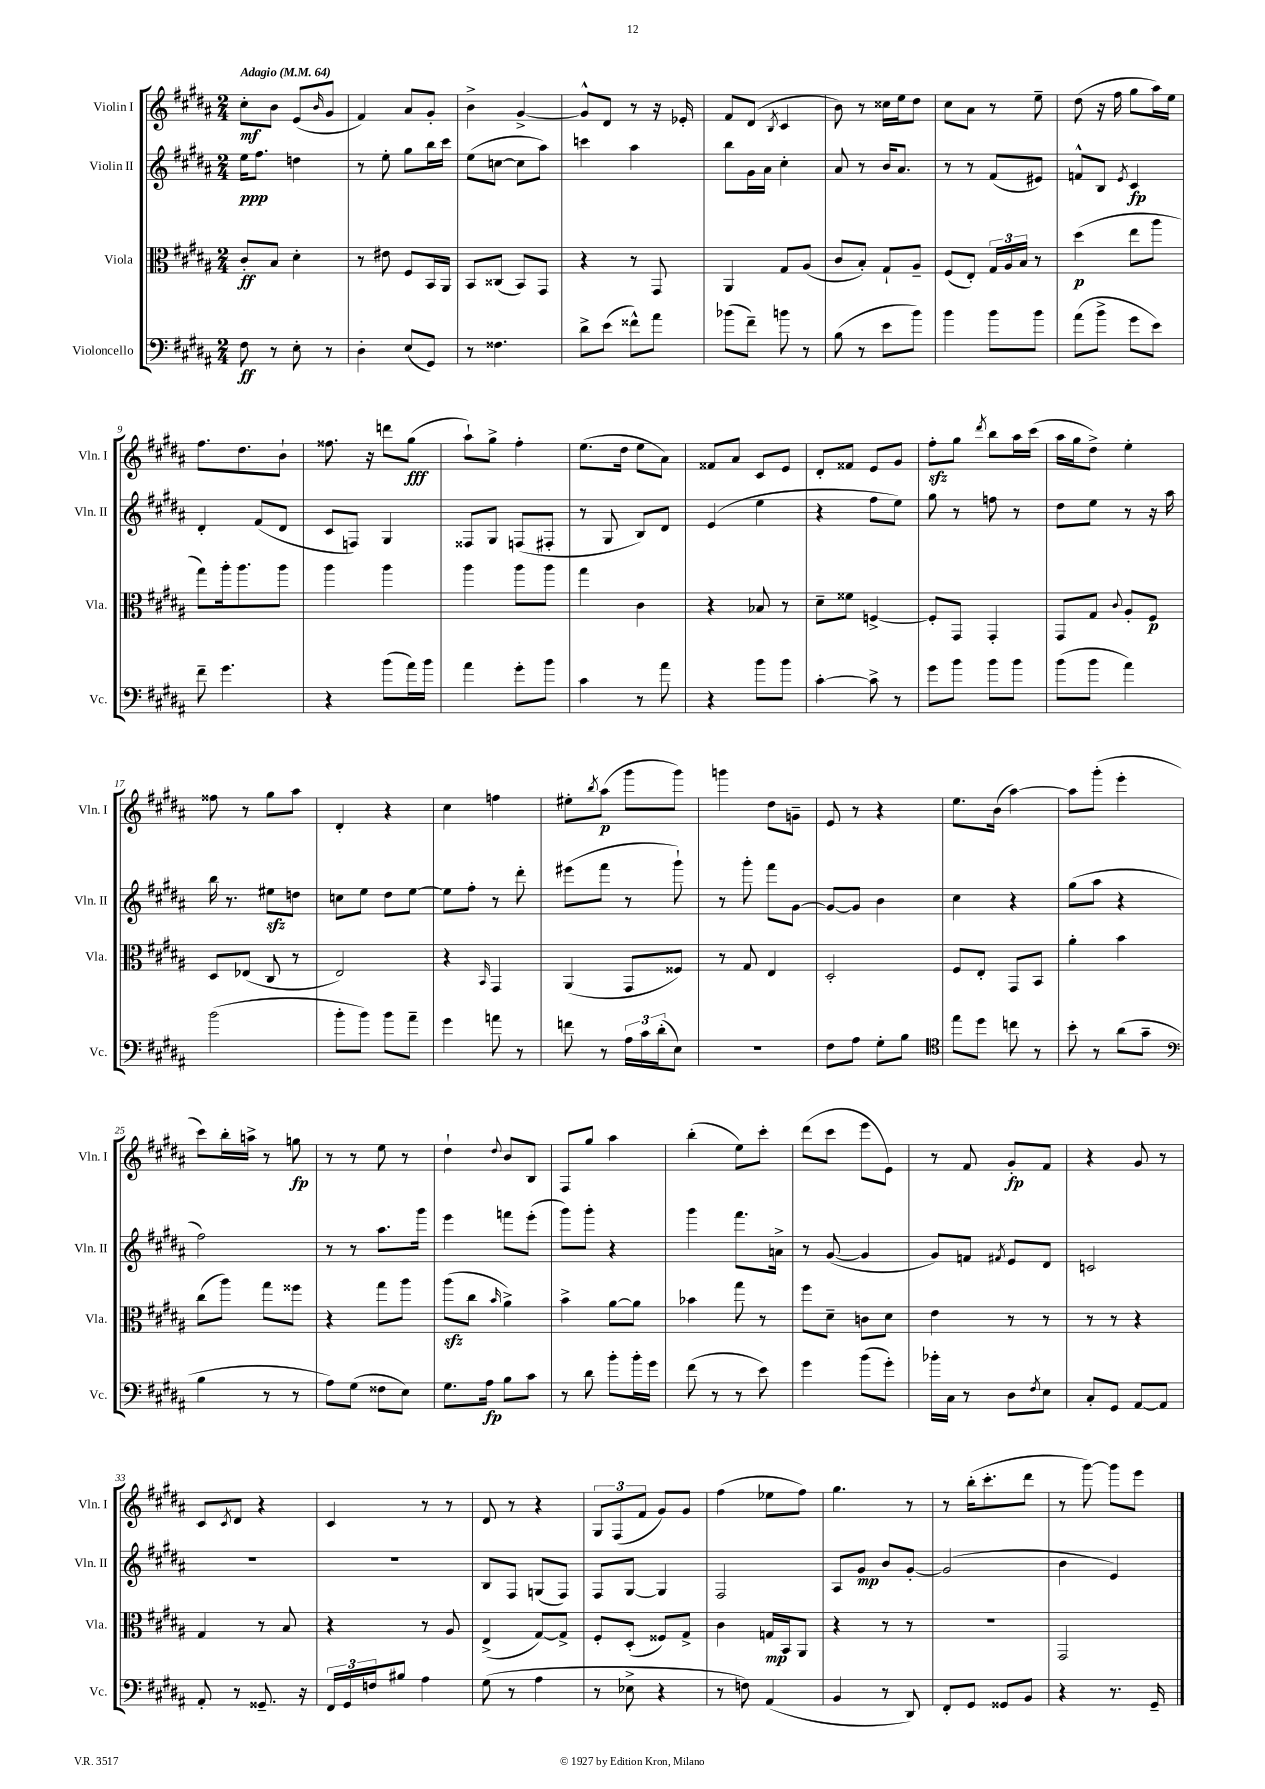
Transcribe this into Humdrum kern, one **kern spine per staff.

**kern	**dynam	**kern	**dynam	**kern	**dynam	**kern	**dynam
*part4	*part4	*part3	*part3	*part2	*part2	*part1	*part1
*staff4	*staff4	*staff3	*staff3	*staff2	*staff2	*staff1	*staff1
*I"Violoncello	*	*I"Viola	*	*I"Violin II	*	*I"Violin I	*
*I'Vc.	*	*I'Vla.	*	*I'Vln. II	*	*I'Vln. I	*
*clefF4	*	*clefC3	*	*clefG2	*	*clefG2	*
*k[f#c#g#d#a#]	*	*k[f#c#g#d#a#]	*	*k[f#c#g#d#a#]	*	*k[f#c#g#d#a#]	*
*M2/4	*	*M2/4	*	*M2/4	*	*M2/4	*
*MM64	*	*MM64	*	*MM64	*	*MM64	*
=1	=1	=1	=1	=1	=1	=1	=1
!	!	!	!	!	!	!LO:TX:a:B:t=Adagio	!
8F#\	ff	8c#'/L	ff	16ee\KL	ppp	8cc#'\L	mf
.	.	.	.	8.ff#\J	.	.	.
8r	.	8B/J	.	.	.	8b\J	.
8E'\	.	4d#'\	.	4ddn\	.	(8e/L	.
.	.	.	.	.	.	16qqb/	.
8r	.	.	.	.	.	8g#/J	.
=2	=2	=2	=2	=2	=2	=2	=2
4D#'\	.	8r	.	8r	.	4f#/)	.
.	.	8e#X\	.	8ee'\	.	.	.
(8E/L	.	8F#/L	.	8gg#\L	.	8a#/L	.
8GG#/J)	.	16BB/L	.	16bb\L	.	8g#'/J	.
.	.	16AA#/JJ	.	16ccc#\JJ	.	.	.
=3	=3	=3	=3	=3	=3	=3	=3
8r	.	8BB/L	.	(8ee\L	.	4b^\	.
4.F##X\	.	(8C##X/J	.	[8ccn\J	.	.	.
.	.	8BB/L)	.	8cc\L]	.	[4g#^/	.
.	.	8GG#/J	.	8aa#\J)	.	.	.
=4	=4	=4	=4	=4	=4	=4	=4
8d#^\L	.	4r	.	4cccn\	.	8g#^^/L]	.
(8e\J	.	.	.	.	.	8d#/J	.
8f##X^^\L)	.	8r	.	4aa#\	.	8r	.
8a#\J	.	8GG#/	.	.	.	16r	.
.	.	.	.	.	.	16e-X'/	.
=5	=5	=5	=5	=5	=5	=5	=5
(8b-X\L	.	4AA#/	.	8bb\L	.	8f#/L	.
8f#~\J)	.	.	.	16g#\L	.	(8d#/J	.
.	.	.	.	16a#\JJ	.	.	.
.	.	.	.	.	.	8qB/	.
8bn\	.	8G#/L	.	4cc#'\	.	4c#/	.
8r	.	(8A#/J	.	.	.	.	.
=6	=6	=6	=6	=6	=6	=6	=6
(8B\	.	8c#/L	.	8a#/	.	8b\)	.
8r	.	8B'/J)	.	8r	.	8r	.
8e\L	.	8G#`/L	.	16b/KL	.	16cc##X\LL	.
.	.	.	.	8.a#/J	.	16ee\J	.
8b\J)	.	8A#~/J	.	.	.	8dd#\J	.
=7	=7	=7	=7	=7	=7	=7	=7
4b\	.	(8F#/L	.	8r	.	8cc#\L	.
.	.	8E'/J)	.	8r	.	8a#\J	.
8b\L	.	24G#/LL	.	(8f#/L	.	8r	.
.	.	24A#/	.	.	.	.	.
.	.	24B/JJ	.	.	.	.	.
8b\J	.	8r	.	8e#X/J)	.	8ee~\	.
=8	=8	=8	=8	=8	=8	=8	=8
(8a#\L	.	(4dd#\	p	8fn^^/L	.	(8dd#\	.
8b^\J	.	.	.	8B/J	.	16r	.
.	.	.	.	.	.	16ff#\	.
.	.	.	.	8qe/	.	.	.
8g#\L	.	8ee\L	.	4c#/	fp	8gg#\L	.
8e\J)	.	8aa#\J	.	.	.	16aa#\L)	.
.	.	.	.	.	.	16ee\JJ	.
!!LO:LB:g=z
=9	=9	=9	=9	=9	=9	=9	=9
8f#~\	.	8gg#\L)	.	4d#'/	.	8.ff#\L	.
4.g#\	.	16aa#'\k	.	.	.	.	.
.	.	8.aa#\	.	.	.	8.dd#\	.
.	.	.	.	(8f#/L	.	.	.
.	.	8aa#\J	.	8d#/J	.	8b`\J	.
=10	=10	=10	=10	=10	=10	=10	=10
4r	.	4aa#\	.	8c#/L	.	8.ff##X\	.
.	.	.	.	8Fn/J)	.	.	.
.	.	.	.	.	.	16r	.
(8b\L	.	4aa#\	.	4G#/	.	8dddn\L	.
16a#\L)	.	.	.	.	.	(8gg#\J	fff
16b\JJ	.	.	.	.	.	.	.
=11	=11	=11	=11	=11	=11	=11	=11
4a#\	.	4aa#\	.	8F##X/L	.	8aa#`\L)	.
.	.	.	.	8G#/J	.	8gg#^\J	.
8g#'\L	.	8aa#\L	.	(8Fn/L	.	4ff#'\	.
8b\J	.	8aa#\J	.	8F#X'/J	.	.	.
=12	=12	=12	=12	=12	=12	=12	=12
4c#\	.	4gg#\	.	8r	.	(8.ee\L	.
.	.	.	.	8G#/	.	.	.
.	.	.	.	.	.	16dd#\Jk	.
8r	.	4c#\	.	8B/L)	.	8ee\L	.
8a#\	.	.	.	8d#/J	.	8a#\J)	.
=13	=13	=13	=13	=13	=13	=13	=13
4r	.	4r	.	(4e/	.	8f##X/L	.
.	.	.	.	.	.	8a#/J	.
8b\L	.	8B-X/	.	4ee\	.	8c#/L	.
8b\J	.	8r	.	.	.	8e/J	.
=14	=14	=14	=14	=14	=14	=14	=14
[4c#'\	.	8d#~\L	.	4r	.	8d#'/L	.
.	.	8f##X\J	.	.	.	8f##X/J	.
8c#^\]	.	[4Fn^/	.	8ff#\L	.	8e/L	.
8r	.	.	.	8ee\J)	.	8g#/J	.
=15	=15	=15	=15	=15	=15	=15	=15
8g#\L	.	8F'/L]	.	8gg#\	.	8ff#zz'\L	.
8b\J	.	8GG#/J	.	8r	.	8gg#\J	.
.	.	.	.	.	.	8qddd#/	.
8b\L	.	4GG#'/	.	8ffn\	.	8bb\L	.
8b\J	.	.	.	8r	.	16aa#\L	.
.	.	.	.	.	.	(16ccc#\JJ	.
=16	=16	=16	=16	=16	=16	=16	=16
(8b\L	.	8GG#/L	.	8dd#\L	.	16aa#\LL	.
.	.	.	.	.	.	16gg#\J	.
8b\J	.	8G#/J	.	8ee\J	.	8dd#^\J)	.
.	.	8qqc#/	.	.	.	.	.
4a#\)	.	8A#'/L	.	8r	.	4ee'\	.
.	.	8F#/J	p	16r	.	.	.
.	.	.	.	16aa#\	.	.	.
!!LO:LB:g=z
=17	=17	=17	=17	=17	=17	=17	=17
(2b\	.	8D#/L	.	16bb\	.	8ff##X\	.
.	.	.	.	8.r	.	.	.
.	.	(8E-X/J	.	.	.	8r	.
.	.	8C#/	.	8ee#Xzz\L	.	8gg#\L	.
.	.	8r	.	8ddn\J	.	8aa#\J	.
=18	=18	=18	=18	=18	=18	=18	=18
8b'\L	.	2E/)	.	8ccn\L	.	4d#'/	.
8b\J)	.	.	.	8ee\J	.	.	.
8b\L	.	.	.	8dd#\L	.	4r	.
8a#~\J	.	.	.	[8ee\J	.	.	.
=19	=19	=19	=19	=19	=19	=19	=19
4g#\	.	4r	.	8ee\L]	.	4cc#\	.
.	.	.	.	8ff#'\J	.	.	.
.	.	16qqBB/	.	.	.	.	.
8an\	.	4GG#/	.	8r	.	4ffn\	.
8r	.	.	.	8ddd#'\	.	.	.
=20	=20	=20	=20	=20	=20	=20	=20
8fn\	.	(4AA#/	.	(8eee#X\L	.	8ee#X'\L	.
.	.	.	.	.	.	8qbb/	.
8r	.	.	.	8fff#\J	.	(8aa#\J	p
24A#\LL	.	8GG#/L	.	8r	.	8ggg#\L	.
24c#\	.	.	.	.	.	.	.
(24d#'\J	.	.	.	.	.	.	.
8E\J)	.	8F##X/J)	.	8ggg#`\)	.	8ggg#\J)	.
=21	=21	=21	=21	=21	=21	=21	=21
2r	.	8r	.	8r	.	4gggn\	.
.	.	8G#/	.	8ggg#'\	.	.	.
.	.	4E/	.	8fff#\L	.	8dd#\L	.
.	.	.	.	[8g#\J	.	8gn~\J	.
=22	=22	=22	=22	=22	=22	=22	=22
8F#\L	.	2D#'/	.	8g#/L_	.	8e/	.
8A#\J	.	.	.	8g#/J]	.	8r	.
8G#'\L	.	.	.	4b\	.	4r	.
8B\J	.	.	.	.	.	.	.
=23	=23	=23	=23	=23	=23	=23	=23
*clefC4	*	*	*	*	*	*	*
8ee\L	.	8F#/L	.	4cc#\	.	8.ee\L	.
8dd#\J	.	8E'/J	.	.	.	.	.
.	.	.	.	.	.	(16b\Jk	.
8ccn\	.	8GG#/L	.	4r	.	[4aa#\)	.
8r	.	8BB/J	.	.	.	.	.
=24	=24	=24	=24	=24	=24	=24	=24
8b'\	.	4a#'\	.	(8gg#\L	.	8aa#\L]	.
8r	.	.	.	8aa#\J	.	(8ggg#'\J	.
(8a#\L	.	4b\	.	4r	.	4eee'\	.
8g#~\J	.	.	.	.	.	.	.
!!LO:LB:g=z
=25	=25	=25	=25	=25	=25	=25	=25
*clefF4	*	*	*	*	*	*	*
4B\	.	(8cc#\L	.	2ff#\)	.	8ccc#\L)	.
.	.	8aa#\J)	.	.	.	16bb'\L	.
.	.	.	.	.	.	16aan^\JJ	.
8r	.	8gg#\L	.	.	.	8r	.
8r	.	8ff##X\J	.	.	.	8ggn\	fp
=26	=26	=26	=26	=26	=26	=26	=26
8A#\L)	.	4r	.	8r	.	8r	.
(8G#\J	.	.	.	8r	.	8r	.
8F##X\L	.	8gg#\L	.	8.aa#\L	.	8ee\	.
8E\J)	.	8aa#\J	.	.	.	8r	.
.	.	.	.	16ggg#\Jk	.	.	.
=27	=27	=27	=27	=27	=27	=27	=27
8.G#\L	.	(8aa#zz\L	.	4eee\	.	4dd#`\	.
.	.	8cc#\J	.	.	.	.	.
16A#\Jk	fp	.	.	.	.	.	.
.	.	16qqb/	.	.	.	8qqdd#/	.
8B\L	.	4a#^\)	.	8fffn\L	.	8b/L	.
8c#\J	.	.	.	(8eee'\J	.	8B/J	.
=28	=28	=28	=28	=28	=28	=28	=28
8r	.	4b^\	.	8ggg#\L)	.	8F#/L	.
8d#\	.	.	.	8ggg#'\J	.	8gg#/J	.
8b'\L	.	[8a#\L	.	4r	.	4aa#\	.
16b'\L	.	8a#\J]	.	.	.	.	.
16g#\JJ	.	.	.	.	.	.	.
=29	=29	=29	=29	=29	=29	=29	=29
(8f#\	.	4b-X\	.	4ggg#\	.	(4bb'\	.
8r	.	.	.	.	.	.	.
8r	.	8gg#\	.	8.fff#\L	.	8ee\L)	.
8e\)	.	8r	.	.	.	8ccc#'\J	.
.	.	.	.	16an^\Jk	.	.	.
=30	=30	=30	=30	=30	=30	=30	=30
4g#\	.	8ff#\L	.	8r	.	(8ddd#\L	.
.	.	8d#~\J	.	([8g#/	.	8ccc#\J	.
(8b\L	.	8cn\L	.	4g#/]	.	8eee\L	.
8g#'\J)	.	8d#\J	.	.	.	8e\J)	.
=31	=31	=31	=31	=31	=31	=31	=31
16b-X'\LL	.	4e\	.	8g#/L)	.	8r	.
16C#\JJ	.	.	.	.	.	.	.
8r	.	.	.	8fn/J	.	8f#/	.
.	.	.	.	8qf#X/	.	.	.
8D#\L	.	8r	.	8e/L	.	8g#'/L	fp
8qF#/	.	.	.	.	.	.	.
8E\J	.	8r	.	8d#/J	.	8f#/J	.
=32	=32	=32	=32	=32	=32	=32	=32
8C#'/L	.	8r	.	2cn/	.	4r	.
8GG#/J	.	8r	.	.	.	.	.
[8AA#/L	.	4r	.	.	.	8g#/	.
8AA#/J]	.	.	.	.	.	8r	.
!!LO:LB:g=z
=33	=33	=33	=33	=33	=33	=33	=33
8AA#'/	.	4G#/	.	2r	.	8c#/L	.
.	.	.	.	.	.	8qc#/	.
8r	.	.	.	.	.	8d#/J	.
8.GG##X~/	.	8r	.	.	.	4r	.
.	.	8B/	.	.	.	.	.
16r	.	.	.	.	.	.	.
=34	=34	=34	=34	=34	=34	=34	=34
24FF#/LL	.	4r	.	2r	.	4c#/	.
24GG#/	.	.	.	.	.	.	.
24Fn/J	.	.	.	.	.	.	.
8B#X/J	.	.	.	.	.	.	.
4A#\	.	8r	.	.	.	8r	.
.	.	8A#/	.	.	.	8r	.
=35	=35	=35	=35	=35	=35	=35	=35
(8G#\	.	(4E^/	.	8B/L	.	8d#/	.
8r	.	.	.	8F#/J	.	8r	.
4A#\	.	[8G#/L)	.	(8Gn/L	.	4r	.
.	.	8G#^/J]	.	8F#/J)	.	.	.
=36	=36	=36	=36	=36	=36	=36	=36
8r	.	8F#'/L	.	8F#/L	.	12G#/L	.
.	.	.	.	.	.	(12F#/	.
8E-X^\	.	(8D#'/J	.	[8G#/J	.	.	.
.	.	.	.	.	.	12f#/J	.
4r	.	8F##X/L)	.	4G#/]	.	8g#/L)	.
.	.	8G#^/J	.	.	.	8g#/J	.
=37	=37	=37	=37	=37	=37	=37	=37
8r	.	4c#\	.	2F#/	.	(4ff#\	.
8Fn\)	.	.	.	.	.	.	.
(4AA#/	.	16Gn/LL	mp	.	.	8ee-X\L	.
.	.	16BB/J	.	.	.	.	.
.	.	8AA#/J	.	.	.	8ff#\J)	.
=38	=38	=38	=38	=38	=38	=38	=38
4BB/	.	4r	.	8A#/L	.	4.gg#\	.
.	.	.	.	8g#/J	mp	.	.
8r	.	8r	.	8b/L	.	.	.
8DD#/)	.	8r	.	[8g#'/J	.	8r	.
=39	=39	=39	=39	=39	=39	=39	=39
8FF#'/L	.	2r	.	(2g#/]	.	8r	.
8GG#/J	.	.	.	.	.	(16bb'\KL	.
.	.	.	.	.	.	8.ccc#'\	.
8GG##X/L	.	.	.	.	.	.	.
8BB/J	.	.	.	.	.	8ddd#\J	.
=40	=40	=40	=40	=40	=40	=40	=40
4r	.	2GG#/	.	4b\	.	8r	.
.	.	.	.	.	.	[8ggg#\)	.
8.r	.	.	.	4e/)	.	8ggg#\L]	.
.	.	.	.	.	.	8eee\J	.
16GG#~/	.	.	.	.	.	.	.
==	==	==	==	==	==	==	==
*-	*-	*-	*-	*-	*-	*-	*-
